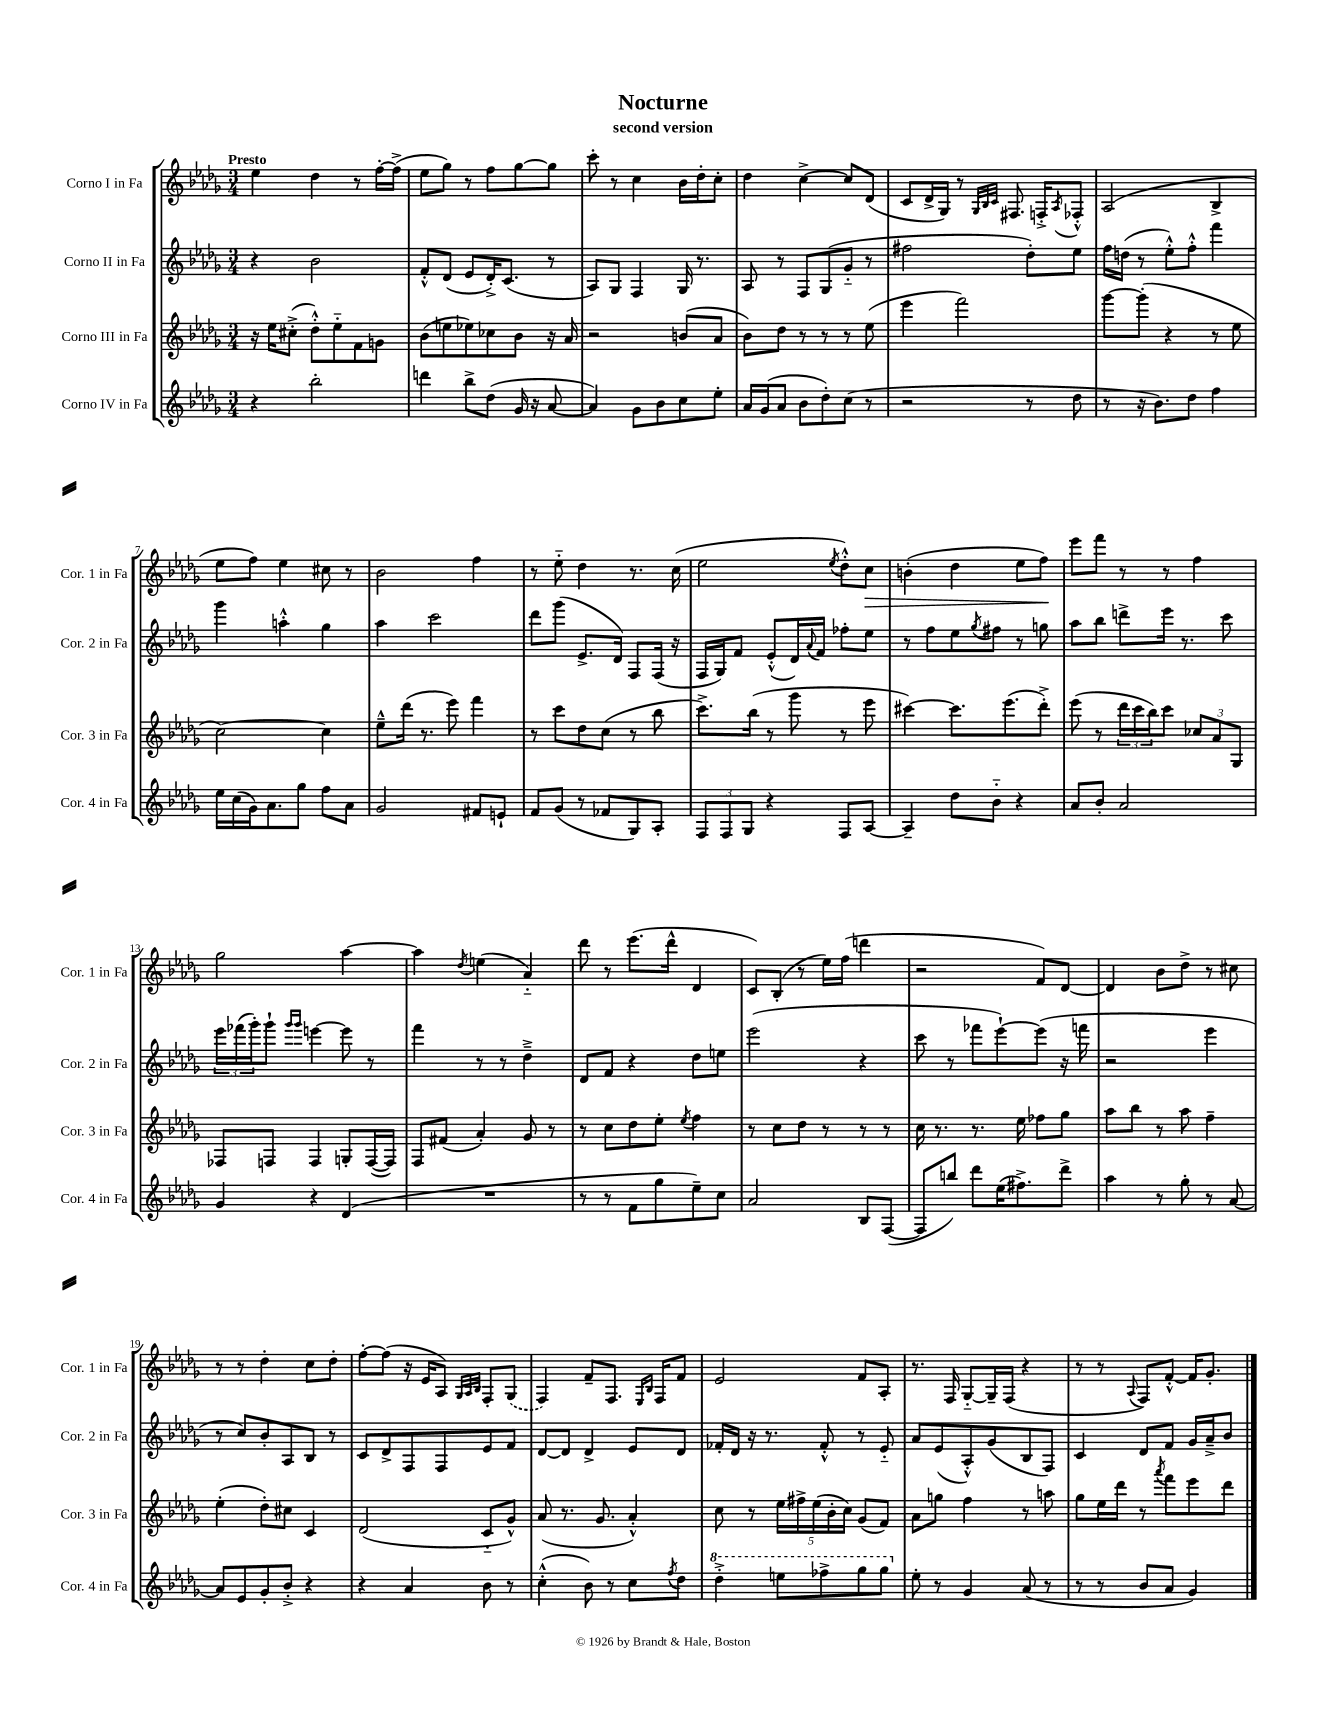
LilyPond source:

\header { title = "Nocturne" subtitle = "second version" }
<<
\new StaffGroup <<
\new Staff = "s0" \with { instrumentName = "Corno I in Fa" shortInstrumentName = "Cor. 1 in Fa" } {
    \clef treble \key des \major \numericTimeSignature \time 3/4 \tempo "Presto"
    ees''4 des''4 r8 f''16~-. f''16->( |
    ees''8 ges''8) r8 f''8 ges''8~ ges''8 |
    c'''8-. r8 c''4 bes'16 des''16-. c''8-. |
    des''4 c''4~-> c''8 des'8( |
    c'8 des'16-> ges16) r8 \grace { ges32 bes32 c'32 } fis8. f16-.-> \acciaccatura { aes8 } fes8-.-^ |
    aes2( bes4-> |
    ees''8 f''8) ees''4 cis''8 r8 |
    bes'2 f''4 |
    r8 ees''8-_ des''4 r8. c''16( |
    ees''2 \acciaccatura { ees''8 } des''8-.-^) c''8\> |
    b'4-.( des''4 ees''8 f''8\!) |
    ees'''8 f'''8 r8 r8 f''4 |
    ges''2 aes''4~ |
    aes''4 \acciaccatura { des''8 } e''4( aes'4-_) |
    des'''8 r8 ees'''8.( des'''16-^ des'4 |
    c'8) bes8-.( r8 ees''16) f''16( d'''4 |
    r2 f'8) des'8~ |
    des'4 bes'8 des''8-> r8 cis''8 |
    r8 r8 des''4-. c''8 des''8-. |
    f''8~-. f''8( r16 ees'16 aes8) \grace { ges32 aes32 bes32 } f8-. \once \slurDashed ges8( |
    f4) f'8-- f8. \grace { ees16 bes16 } f16 f'8 |
    ees'2 f'8 aes8-. |
    r8. f16 ges8~-_ ges16-- f16( r4 |
    r8 r8 \appoggiatura { aes8 } f8) f'8~-.-^ f'16 ges'8.-. \bar "|." |
}
\new Staff = "s1" \with { instrumentName = "Corno II in Fa" shortInstrumentName = "Cor. 2 in Fa" } {
    \clef treble \key des \major \numericTimeSignature \time 3/4
    r4 bes'2 |
    f'8-.-^ des'8( ees'8 des'16-.->) c'8.( r8 |
    aes8) ges8 f4 ges16 r8. |
    aes8 r8 f8 ges8( ges'8-_ r8 |
    fis''2 des''8-.) ees''8 |
    f''16 d''16( r8 ees''8-.-^) f''8-.-^ f'''4 |
    ges'''4 a''4-.-^ ges''4 |
    aes''4 c'''2 |
    des'''8 ges'''8( ees'8.-> des'16) f8 f16( r16 |
    f16 ges16) f'8 ees'8-.-^( des'16) \appoggiatura { aes'8 } f'16 fes''8-. ees''8 |
    r8 f''8 ees''8 \acciaccatura { ges''8 } fis''8 r8 g''8 |
    aes''8 bes''8 d'''8-> ees'''16 r8. c'''8 |
    \tuplet 3/2 { ees'''16 fes'''16( ges'''16-.) } ges'''8-! \grace { ges'''16 ges'''16 } e'''4~ e'''8 r8 |
    f'''4 r8 r8 des''4---> |
    des'8 f'8 r4 des''8 e''8 |
    ees'''2( r4 |
    c'''8 r8 fes'''8 ees'''8~-!) ees'''8( r16 f'''16 |
    r2 ees'''4 |
    r8 c''8) bes'8-. aes8 bes8 r8 |
    c'8 des'8-> f8 f8 ees'8 f'8 |
    des'8~ des'8 des'4-> ees'8 des'8 |
    fes'16-. des'16 r16 r8. fes'8-.-^ r8 ees'8-_ |
    aes'8 ees'8( aes8-.-^) ges'8( bes8 f8) |
    c'4 des'8 f'8 ges'16 aes'16---> bes'8 \bar "|." |
}
\new Staff = "s2" \with { instrumentName = "Corno III in Fa" shortInstrumentName = "Cor. 3 in Fa" } {
    \clef treble \key des \major \numericTimeSignature \time 3/4
    r16 ees''16 cis''8-.->( des''8-.-^) ees''8-_ f'8 g'8 |
    bes'8( e''8 ees''8) ces''8 bes'8 r16 aes'16 |
    r2 b'8( aes'8 |
    bes'8) des''8 r8 r8 r8 ees''8( |
    ees'''4 f'''2) |
    ges'''8~ ges'''8-.( r4 r8 ees''8 |
    c''2~) c''4 |
    ees''8---^ des'''16( r8. ees'''8) f'''4 |
    r8 c'''8 des''8 c''8( r8 bes''8 |
    c'''8.->) bes''16( r8 ges'''8 r8 ees'''8 |
    cis'''4~) cis'''8. ees'''8.( des'''8-.->) |
    ees'''8( r8 \tuplet 3/2 { des'''16 c'''16 bes''16) } c'''8 \tuplet 3/2 { ces''8 aes'8 ges8 } |
    fes8 f8 f4 g8-. f16~( f16) |
    f8 fis'8( aes'4-.) ges'8 r8 |
    r8 c''8 des''8 ees''8-. \acciaccatura { ees''8 } f''4 |
    r8 c''8 des''8 r8 r8 r8 |
    c''16 r8. r8. ees''16 fes''8 ges''8 |
    aes''8 bes''8 r8 aes''8 f''4-- |
    ees''4-.( des''8-.) cis''8 c'4 |
    des'2( c'8-_ ges'8-^) |
    aes'8( r8. ges'8. aes'4-.-^) |
    c''8 r8 \tuplet 5/4 { ees''16 fis''16-> ees''16( bes'16-. c''16) } ges'8( f'8) |
    aes'8 g''8 f''4 r8 a''8 |
    ges''8 ees''16 des'''16 r8 \acciaccatura { aes'''8 } f'''8 ees'''8 des'''8 \bar "|." |
}
\new Staff = "s3" \with { instrumentName = "Corno IV in Fa" shortInstrumentName = "Cor. 4 in Fa" } {
    \clef treble \key des \major \numericTimeSignature \time 3/4
    r4 bes''2-. |
    d'''4 bes''8-> des''8( ges'16 r16 aes'8~ |
    aes'4) ges'8 bes'8 c''8 ees''8-. |
    aes'16 ges'16( aes'8 bes'8 des''8-.) c''8( r8 |
    r2 r8 des''8 |
    r8 r16 bes'8.) des''8 f''4 |
    ees''16 c''16( ges'16) aes'8. ges''8 f''8 aes'8 |
    ges'2 fis'8 e'8-! |
    f'8 ges'8( r8 fes'8 ges8) aes8-. |
    \tuplet 3/2 { f8 f8 ges8 } r4 f8 aes8~ |
    aes4-- des''8 bes'8-_ r4 |
    aes'8 bes'8-. aes'2 |
    ges'4 r4 des'4( |
    R2. |
    r8 r8 f'8 ges''8 ees''8--) c''8 |
    aes'2 bes8 f8~( |
    f8 b''8) des'''8 ees''16( fis''8.->) des'''8-> |
    aes''4 r8 ges''8-. r8 aes'8~ |
    aes'8 ees'8 ges'8-. bes'8-.-> r4 |
    r4 aes'4 bes'8 r8 |
    c''4-.-^( bes'8) r8 c''8 \acciaccatura { f''8 } des''8 |
    \ottava #1 des'''4-.-> e'''8 fes'''8-> ges'''8 ges'''8 \ottava #0 |
    ees''8-. r8 ges'4 aes'8( r8 |
    r8 r8 bes'8 aes'8 ges'4) \bar "|." |
}
>>
>>
